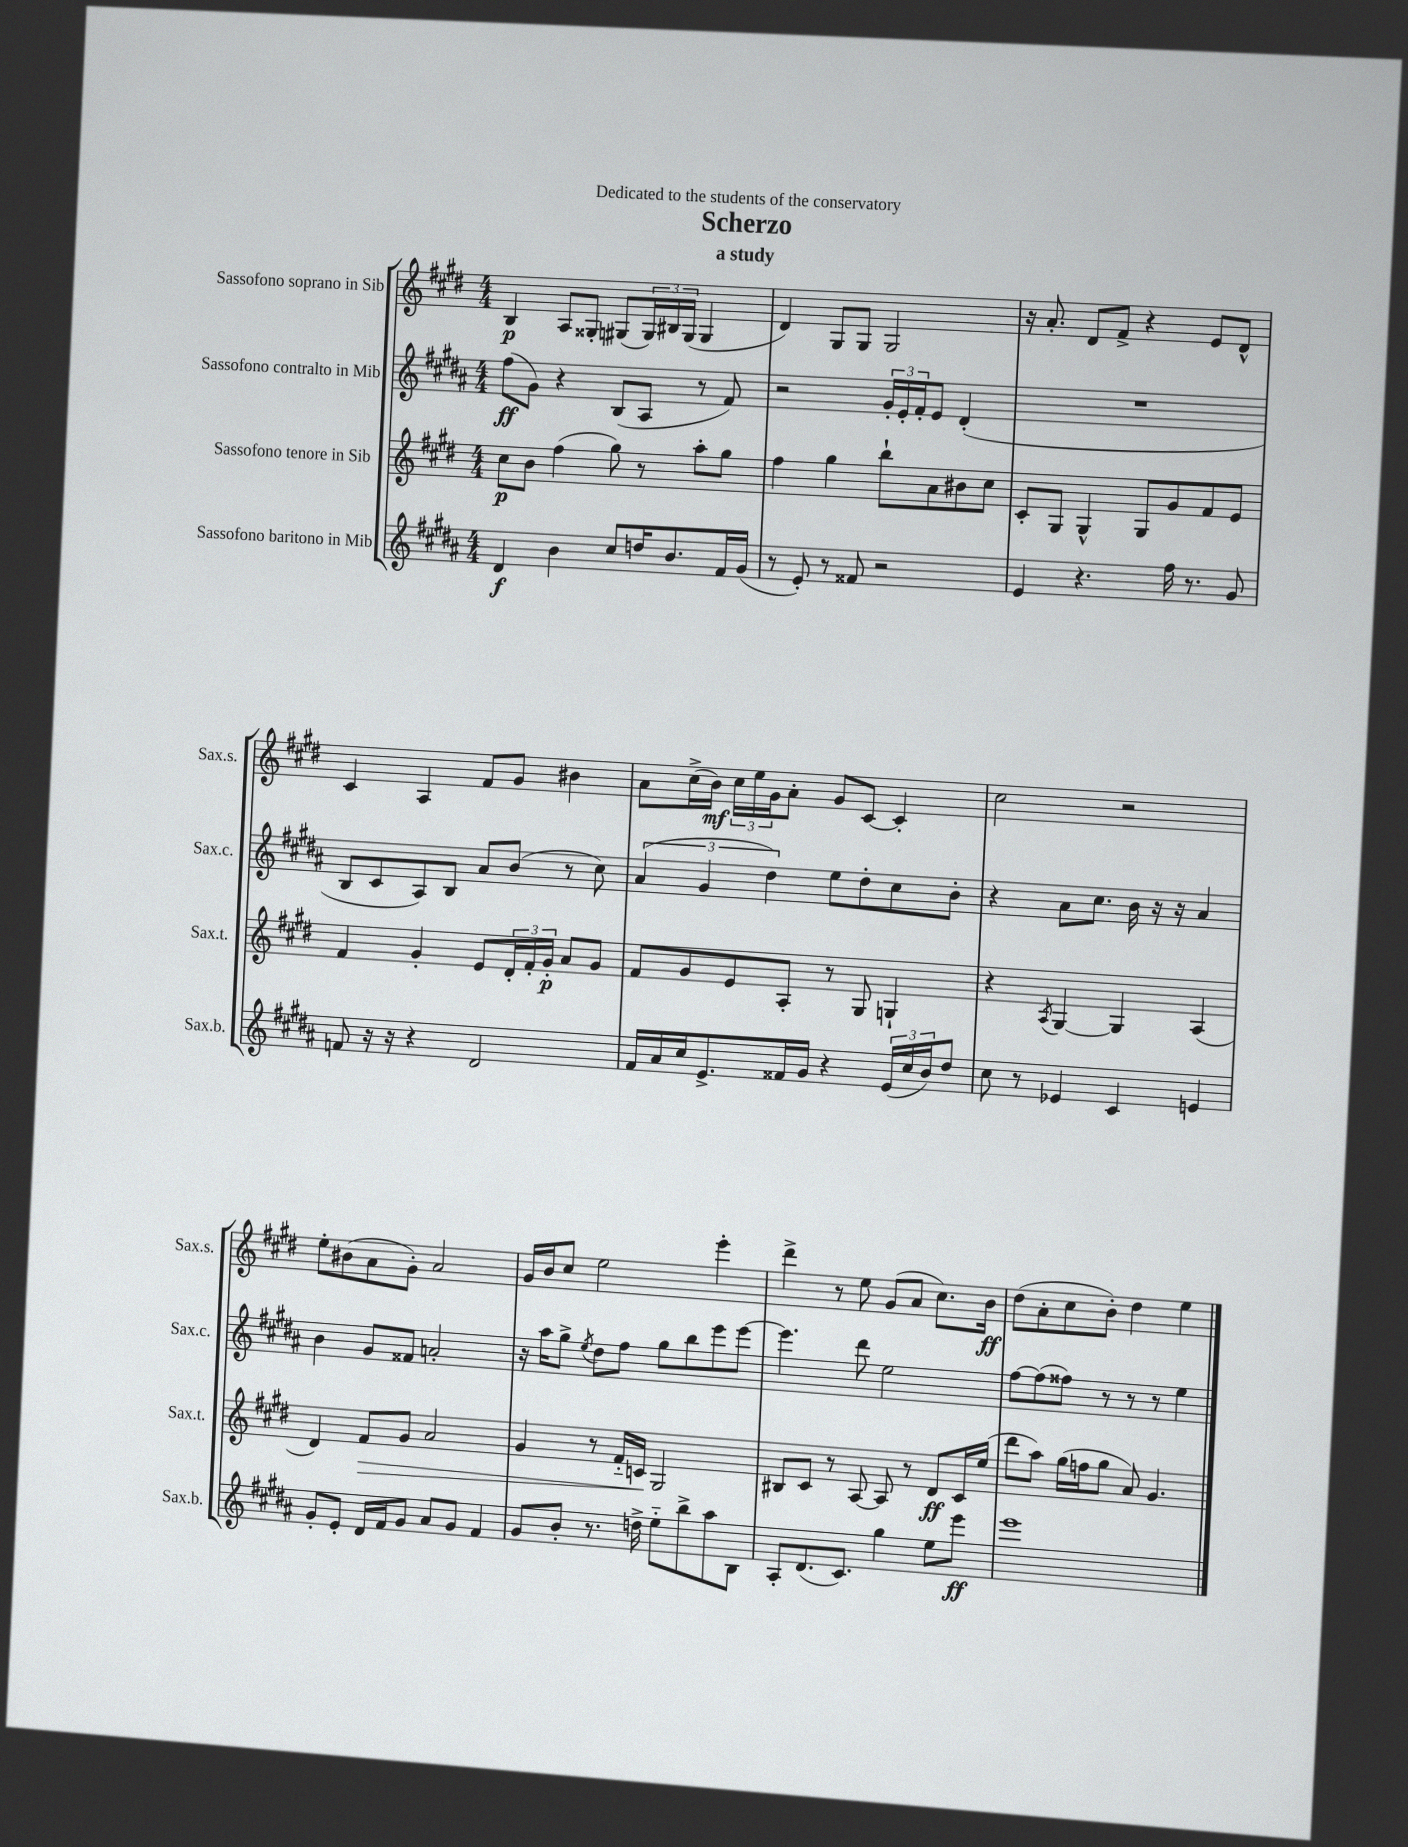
\header { title = "Scherzo" subtitle = "a study" dedication = "Dedicated to the students of the conservatory" }
<<
\new StaffGroup <<
\new Staff = "s0" \with { instrumentName = "Sassofono soprano in Sib" shortInstrumentName = "Sax.s." } {
    \clef treble \key e \major \numericTimeSignature \time 4/4
    b4\p a8 gisis8-. gis8( \tuplet 3/2 { gis16) bis16 gis16( } gis4 |
    dis'4) gis8 gis8 gis2 |
    r16 a'8.-. dis'8 fis'8-> r4 e'8 dis'8-^ |
    cis'4 a4 fis'8 gis'8 bis'4 |
    a'8 cis''16->( b'16\mf) \tuplet 3/2 { cis''16 e''16 gis'16 } a'8-. gis'8 cis'8~ cis'4-. |
    cis''2 r2 |
    e''8-. bis'8( a'8 gis'8-.) a'2 |
    gis'16 b'16 cis''8 e''2 e'''4-. |
    dis'''4-> r8 e''8 gis'8( a'8 cis''8.) b'16\ff |
    dis''8( a'8-. cis''8 b'8-.) dis''4 e''4 \bar "|." |
}
\new Staff = "s1" \with { instrumentName = "Sassofono contralto in Mib" shortInstrumentName = "Sax.c." } {
    \clef treble \key b \major \numericTimeSignature \time 4/4
    fis''8\ff( gis'8) r4 b8( ais8 r8 fis'8) |
    r2 \tuplet 3/2 { gis'16-. e'16-. fis'16-. } e'8 dis'4-.( |
    R1 |
    b8 cis'8 ais8) b8 ais'8 b'8( r8 cis''8) |
    \tuplet 3/2 { ais'4( gis'4 dis''4) } e''8 dis''8-. cis''8 b'8-. |
    r4 ais'8 cis''8. b'16 r16 r16 ais'4 |
    b'4 gis'8 fisis'8 a'2-. |
    r16 ais''16 gis''8-> \acciaccatura { e''8 } dis''8 fis''8 gis''8 b''8 e'''8 e'''8~ |
    e'''4. dis'''8 e''2 |
    fis''8~ fis''8( fisis''8) r8 r8 r8 e''4 \bar "|." |
}
\new Staff = "s2" \with { instrumentName = "Sassofono tenore in Sib" shortInstrumentName = "Sax.t." } {
    \clef treble \key e \major \numericTimeSignature \time 4/4
    cis''8\p b'8 fis''4( gis''8) r8 a''8-. gis''8 |
    fis''4 gis''4 b''8-! a'8 bis'8 cis''8 |
    cis'8-. gis8 gis4-^ gis8 gis'8 fis'8 e'8 |
    fis'4 gis'4-. e'8 \tuplet 3/2 { dis'16-. fis'16-. gis'16-.\p } a'8 gis'8 |
    fis'8 gis'8 e'8 a8-. r8 gis8 g4-! |
    r4 \acciaccatura { a8 } gis4~ gis4 a4( |
    dis'4) fis'8\> gis'8 a'2 |
    gis'4 r8 fis'16-_ c'16\! gis2 |
    bis8 cis'8 r8 a8~ a8 r8 dis'8\ff cis'16 e''16( |
    dis'''8 a''8) gis''16( f''16 gis''8 a'8) gis'4. \bar "|." |
}
\new Staff = "s3" \with { instrumentName = "Sassofono baritono in Mib" shortInstrumentName = "Sax.b." } {
    \clef treble \key b \major \numericTimeSignature \time 4/4
    dis'4\f b'4 cis''8 d''16 b'8. fis'16 gis'16( |
    r8 e'8-.) r8 fisis'8 r2 |
    e'4 r4. fis''16 r8. gis'8 |
    f'8 r16 r16 r4 dis'2 |
    fis'16 ais'16 cis''16 e'8.-> fisis'16 gis'16 r4 \tuplet 3/2 { e'16( cis''16 b'16) } dis''8 |
    cis''8 r8 ees'4 cis'4 e'4 |
    gis'8-. e'8-. dis'16 fis'16 gis'8 ais'8 gis'8 fis'4 |
    gis'8 b'8-. r8. d''16-> e''8-_ b''8-> ais''8 b8 |
    ais8-. dis'8.( cis'8.) gis''4 e''8 e'''8\ff |
    e'''1 \bar "|." |
}
>>
>>
\layout { \context { \Score \remove "Bar_number_engraver" } }
